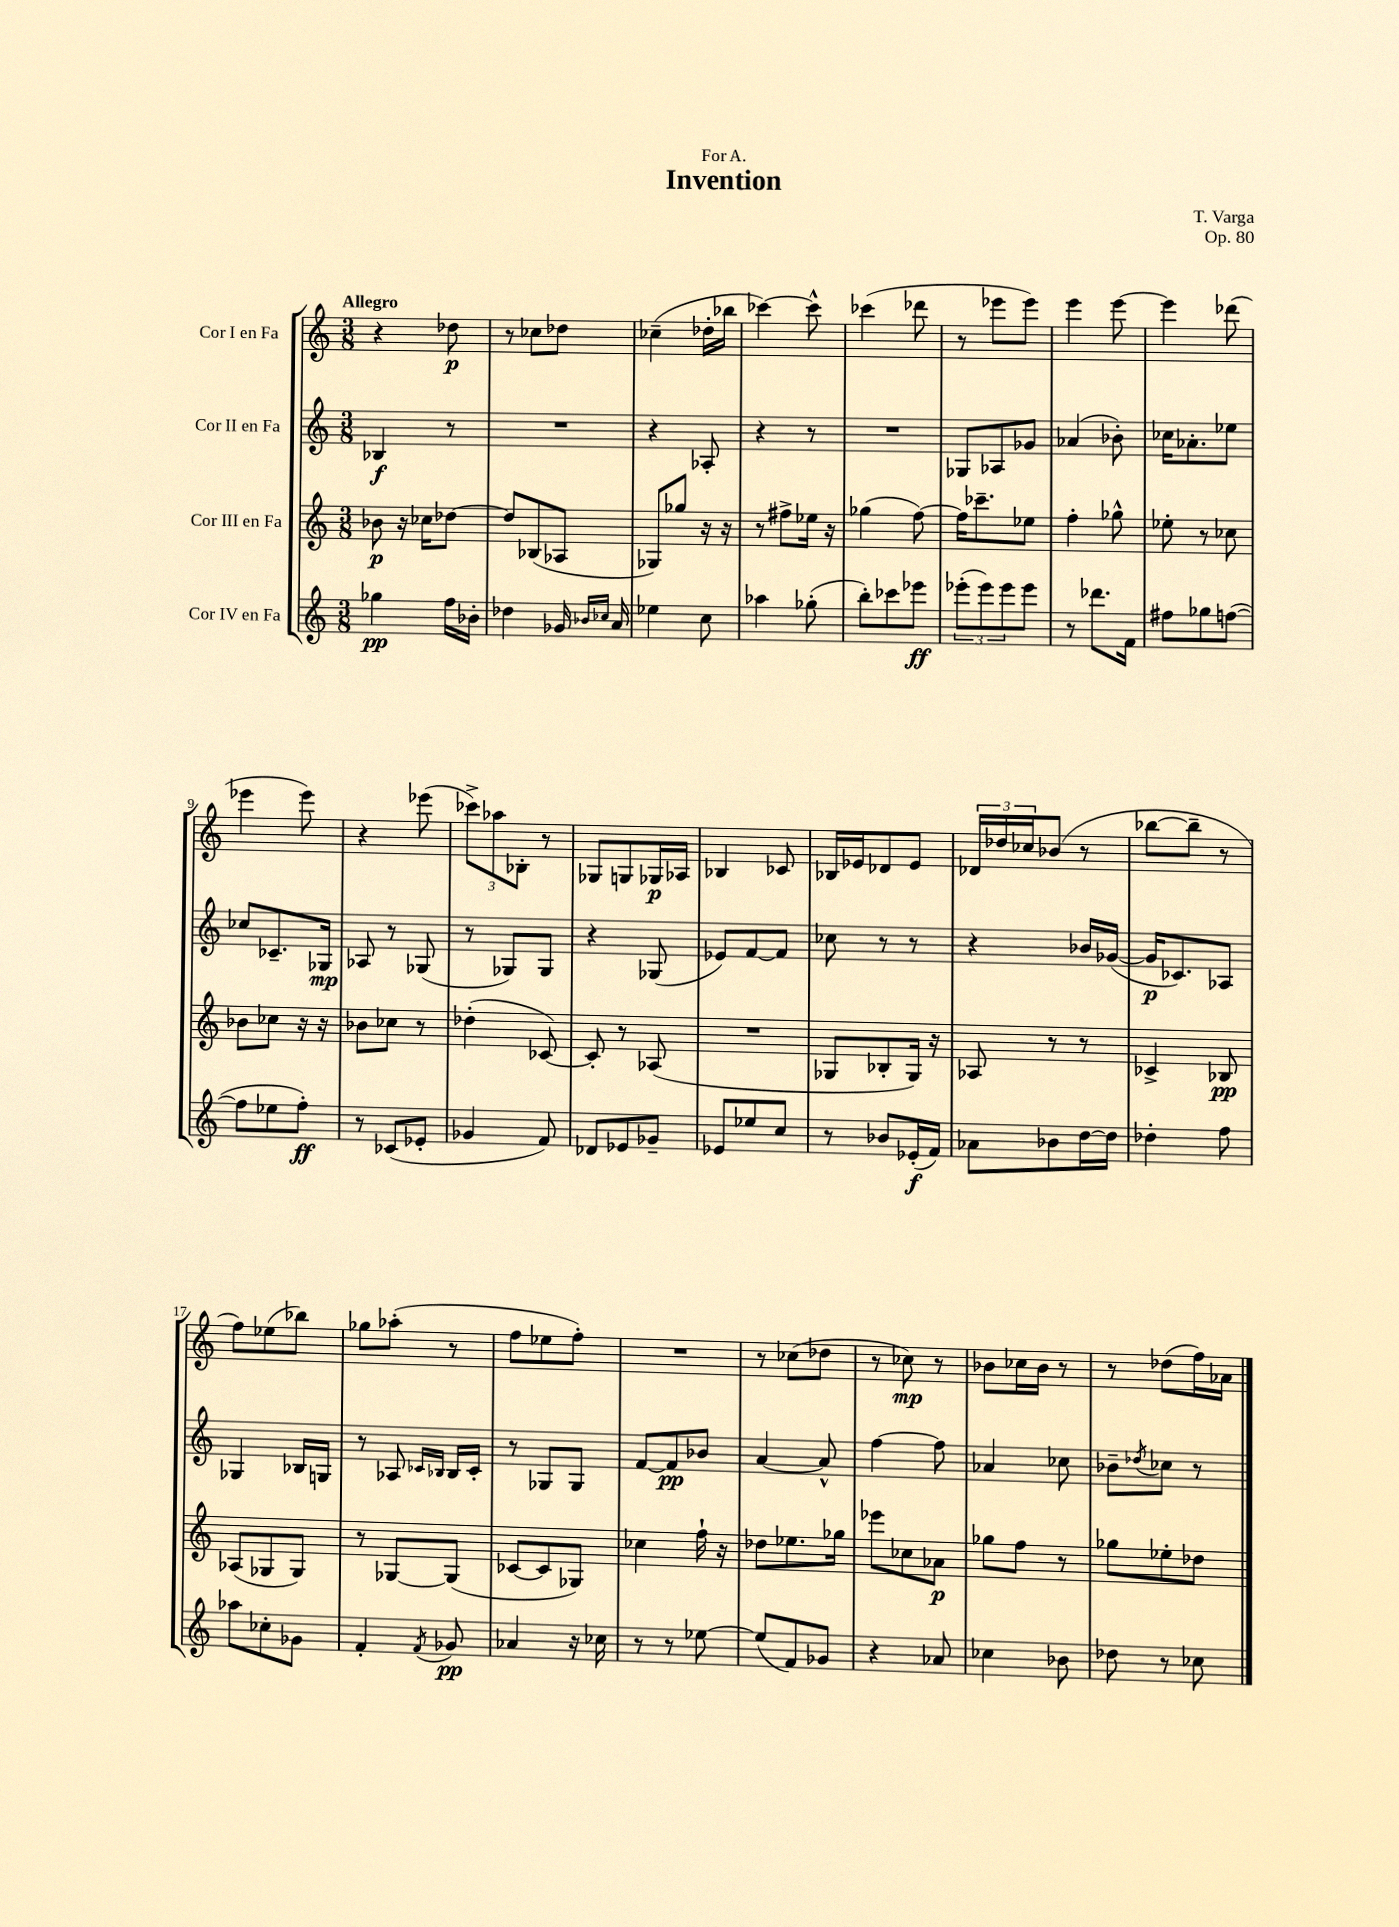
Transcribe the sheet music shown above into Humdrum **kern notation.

**kern	**kern	**kern	**kern
*staff4	*staff3	*staff2	*staff1
*clefG2	*clefG2	*clefG2	*clefG2
*k[]	*k[]	*k[]	*k[]
*M3/8	*M3/8	*M3/8	*M3/8
4gg-\	8b-\	4B-/	4r
.	16r	.	.
.	16cc-\LK	.	.
16ff\LL	[8dd-\J	8r	8dd-\
16b-'\JJ	.	.	.
=	=	=	=
4dd-\	8dd-/]L	4.r	8r
.	(8B-/	.	8cc-\L
16g-/	8A-/J	.	8dd-\J
16qqb-/LL	.	.	.
16qqcc-/JJ	.	.	.
16a/	.	.	.
=	=	=	=
4ee-\	8G-/L)	4r	(4cc-~\
.	8gg-/J	.	.
8cc\	16r	8A-'/	16dd-'\LL
.	16r	.	16bb-\JJ
=	=	=	=
4aa-\	8r	4r	[4ccc-\)
.	8ff#^\L	.	.
(8gg-'\	16ee-\Jk	8r	8ccc-^^\]
.	16r	.	.
=	=	=	=
8bb'\L)	(4gg-\	4.r	(4ccc-\
8ccc-\	.	.	.
8eee-\J	[8ff\)	.	8ddd-\
=	=	=	=
(12eee-'\L	16ff\]LK	8G-/L	8r
.	8.ccc-~\	.	.
12eee-\)	.	.	.
.	.	8A-/	8eee-\L
12eee-\	.	.	.
8eee-\J	8ee-\J	8g-/J	8eee-\J)
=	=	=	=
8r	4ff'\	(4a-/	4eee\
8.ddd-\L	.	.	.
.	8gg-^^\	8b-'\)	[8eee\
16f\Jk	.	.	.
=	=	=	=
8ff#\L	8ee-'\	16cc-\LK	4eee\]
.	.	8.a-'\	.
8gg-\	8r	.	.
([8ff\J	8cc-\	8ee-\J	(8ddd-\
=	=	=	=
8ff\]L	8b-\L	8cc-/L	4eee-\
8ee-\	8cc-\J	8.c-~/	.
8ff'\J)	16r	.	8eee-\)
.	16r	16G-/Jk	.
=	=	=	=
8r	8b-\L	8A-/	4r
(8c-/L	8cc-\J	8r	.
8e-'/J	8r	(8G-/	(8eee-\
=	=	=	=
4g-/	(4dd-'\	8r	12ccc-^\L)
.	.	.	12aa-\
.	.	8G-/L)	.
.	.	.	12B-'\J
8f/)	[8c-/)	8G-/J	8r
=	=	=	=
8d-/L	8c-'/]	4r	8G-/L
8e-/	8r	.	8G/
8g-~/J	(8A-/	(8G-/	16G-/L
.	.	.	16A-/JJ
=	=	=	=
8e-/L	4.r	8e-/L)	4B-/
8ee-/	.	[8f/	.
8cc/J	.	8f/]J	8c-/
=	=	=	=
8r	8G-/L	8cc-\	16B-/LL
.	.	.	16e-/J
8b-/L	8B-'/	8r	8d-/
(16e-'/L	16G-/Jk)	8r	8e-/J
16f/JJ)	16r	.	.
=	=	=	=
8a-\L	8A-/	4r	24d-/LL
.	.	.	24dd-/
.	.	.	24cc-/J
8b-\	8r	.	(8b-/J
[16dd\L	8r	16b-/LL	8r
16dd\]JJ	.	([16g-/JJ	.
=	=	=	=
4dd-'\	4c-^/	16g-/]LK	[8bb-\L
.	.	8.c-/)	.
.	.	.	8bb-~\]J
8ff\	8B-/	8A-/J	8r
=	=	=	=
8aa-\L	(8A-/L	4G-/	8ff\L)
8cc-'\	8G-/	.	(8ee-\
8g-\J	8G-/J)	16B-/LL	8bb-\J)
.	.	16G/JJ	.
=	=	=	=
4f'/	8r	8r	8gg-\L
.	[8G-/L	8A-/	(8aa-'\J
.	.	16qqc-/LL	.
8qf/	.	16qqB-/JJ	.
8g-/	(8G-/]J	16B-/LL	8r
.	.	16c-'/JJ	.
=	=	=	=
4a-/	[8c-/L	8r	8ff\L
.	8c-/]	8G-/L	8ee-\
16r	8G-/J)	8G-/J	8ff'\J)
16cc-\	.	.	.
=	=	=	=
8r	4cc-\	[8f/L	4.r
8r	.	8f/]	.
[8ee-\	16ff`\	8b-/J	.
.	16r	.	.
=	=	=	=
(8ee-/]L	8dd-\L	[4a/	8r
8f/)	8.ee-\	.	(8cc-\L
8g-/J	.	8a^^/]	8dd-\J
.	16gg-\Jk	.	.
=	=	=	=
4r	8eee-\L	[4ff\	8r
.	8cc-\	.	8cc-\)
8a-/	8a-\J	8ff\]	8r
=	=	=	=
4cc-\	8gg-\L	4a-/	8b-\L
.	8ff\J	.	16cc-\L
.	.	.	16b-\JJ
8b-\	8r	8cc-\	8r
=	=	=	=
8dd-\	8gg-\L	8b-~\L	8r
.	.	8qdd-/	.
8r	8ee-'\	8cc-\J	(8dd-\L
8cc-\	8dd-\J	8r	16ff\L)
.	.	.	16a-\JJ
==	==	==	==
*-	*-	*-	*-
